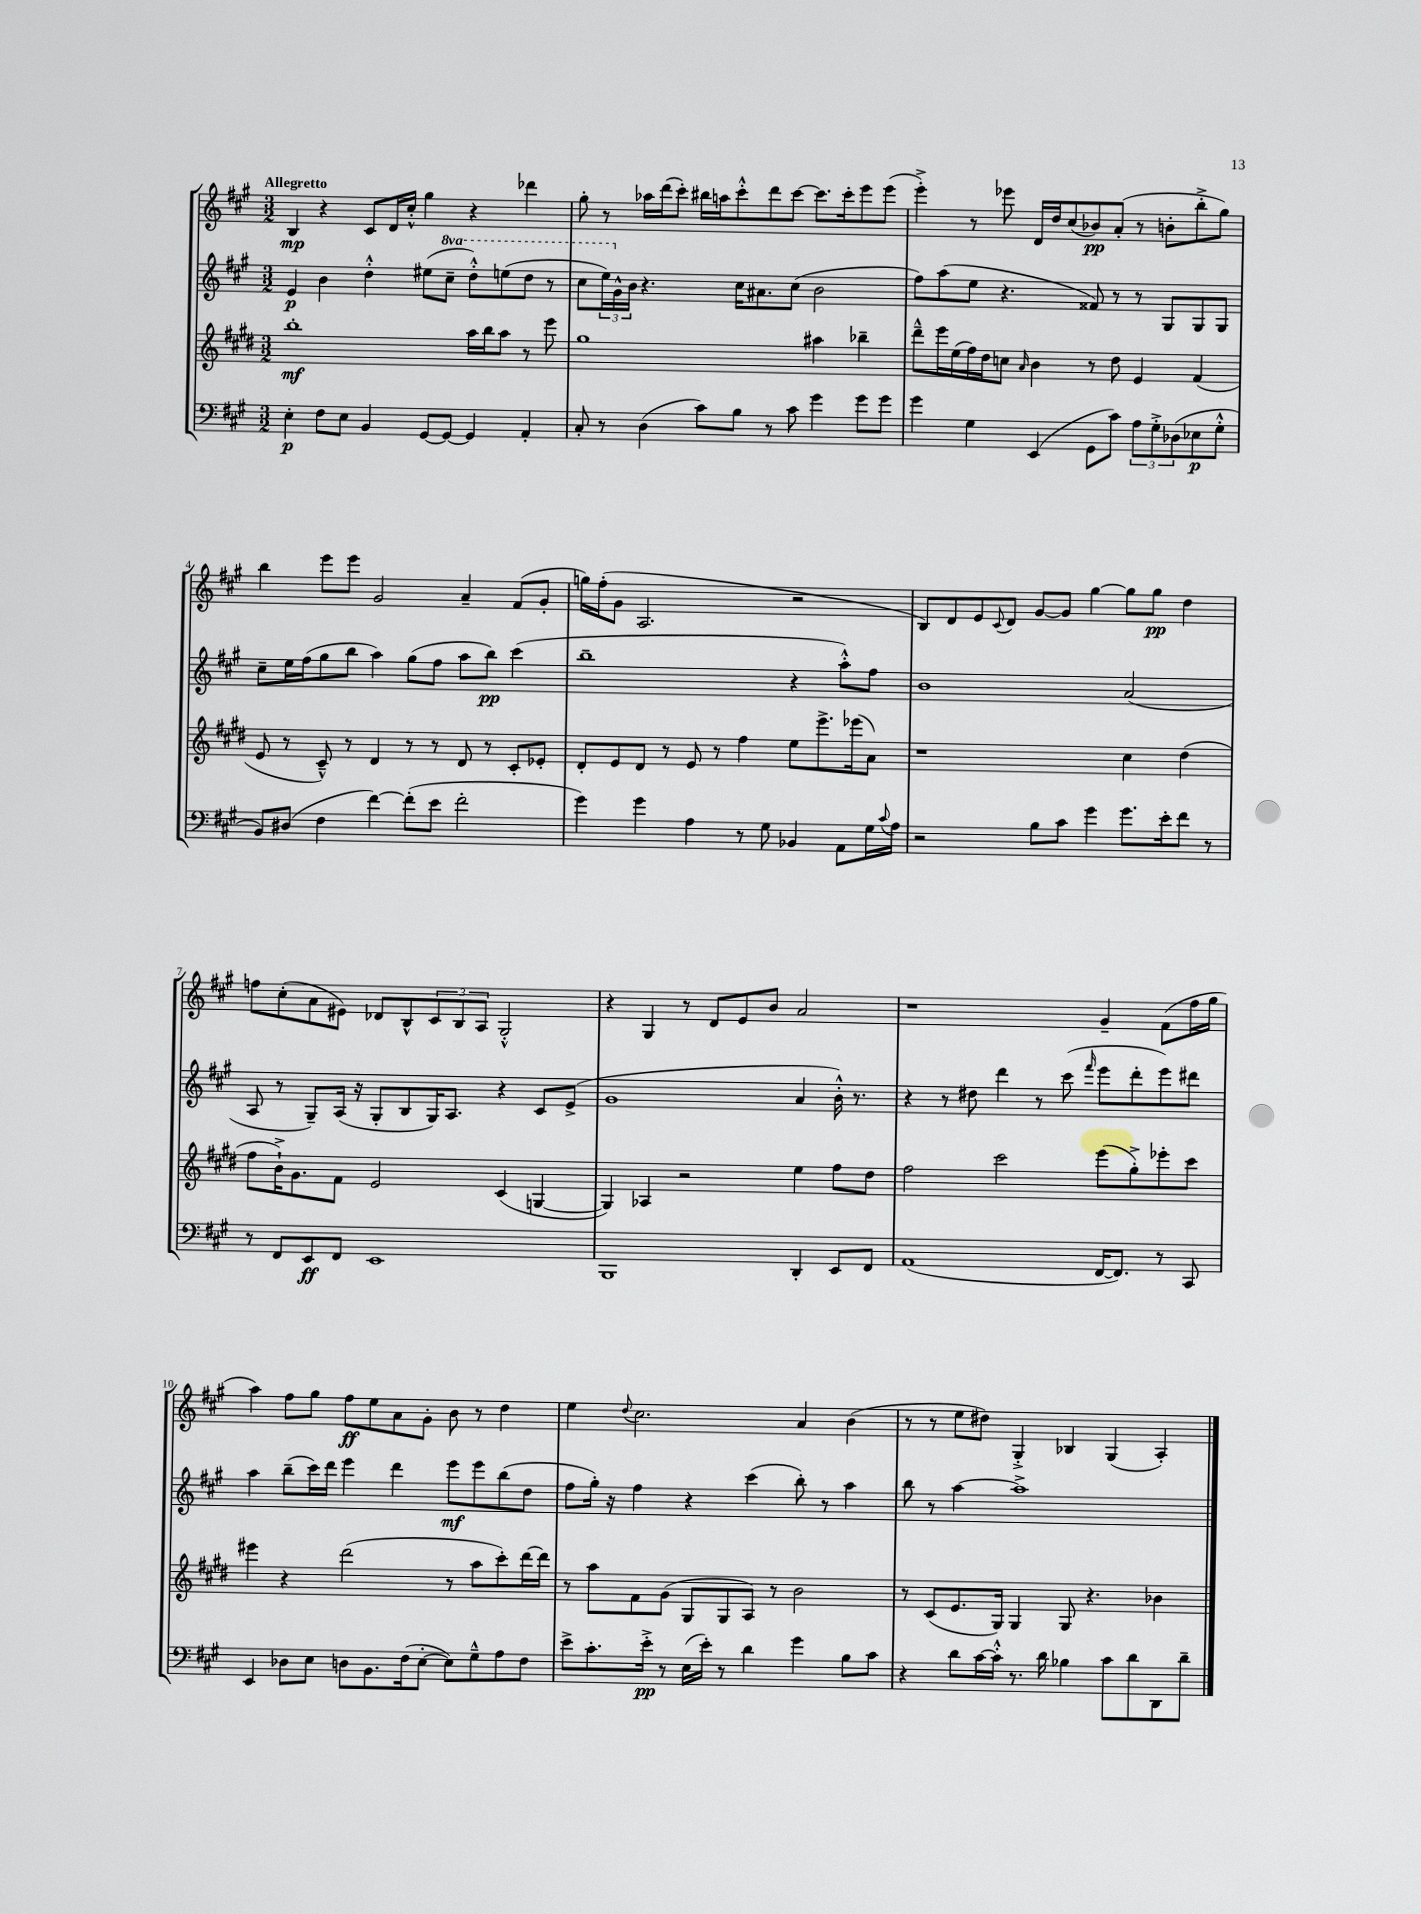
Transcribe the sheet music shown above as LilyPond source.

<<
\new StaffGroup <<
\new Staff = "s0" {
    \clef treble \key a \major \numericTimeSignature \time 3/2 \tempo "Allegretto"
    b4\mp r4 cis'8 d'16 cis''16-.-^ gis''4 r4 des'''4 |
    gis''8-. r8 aes''16 d'''16( cis'''8-.) bis''16 a''16 cis'''8-.-^ d'''8 cis'''8~ cis'''8. cis'''16-. e'''8 e'''8( |
    e'''4-.->) r8 ees'''8 d'16 d''16 cis''8( bes'8\pp) a'8-.( r8 b'8-. b''8-.-> gis''8) |
    b''4 e'''8 e'''8 gis'2 a'4-- fis'8( gis'8-. |
    g''16) fis''16-.( gis'8 a2. r2 |
    b8) d'8 e'8 \appoggiatura { cis'8 } d'8 gis'8~ gis'8 gis''4~ gis''8 gis''8\pp d''4 |
    f''8 cis''8-.( a'8 eis'8) des'8 b8-^ \tuplet 3/2 { cis'8 b8 a8 } gis2-.-^ |
    r4 gis4 r8 d'8 e'8 b'8 a'2 |
    r1 gis'4-- fis'8( fis''16 gis''16 |
    a''4) fis''8 gis''8 fis''8\ff e''8 a'8 gis'8-. b'8 r8 d''4 |
    e''4 \appoggiatura { d''8 } cis''2. a'4 b'4( |
    r8 r8 e''8 dis''8) gis4-.-> bes4 gis4( a4-.) \bar "|." |
}
\new Staff = "s1" {
    \clef treble \key a \major \numericTimeSignature \time 3/2 \set Staff.ottavationMarkups = #ottavation-simple-ordinals
    e'4\p b'4 d''4-.-^ eis''8( \ottava #1 cis'''8-- d'''8-.-^) e'''!8( d'''8 r8 |
    cis'''8 \tuplet 3/2 { e'''16) \ottava #0 gis'16-^ b'16 } r4. cis''16 ais'8. cis''8( b'2 |
    fis''8) a''8( e''8 r4. fisis'8) r8 r8 gis8 gis8 gis8 |
    cis''8-- e''16 fis''16( gis''8 b''8 a''4) gis''8( fis''8 a''8 b''8\pp) cis'''4( |
    b''1-- r4 a''8-.-^) fis''8 |
    b'1 a'2( |
    a8 r8 gis8--) a16( r16 gis8-. b8 gis16) a8. r4 cis'8 e'8->( |
    gis'1 a'4 b'16-.-^) r8. |
    r4 r8 dis''8 d'''4 r8 cis'''8( \grace { fis'''16 } e'''8 d'''8-. e'''8) dis'''8 |
    a''4 b''8--( cis'''16) d'''16 e'''4 d'''4 e'''8\mf e'''8 b''8( d''8 |
    fis''8 gis''16-.) r16 fis''4 r4 cis'''4( b''8-.) r8 a''4 |
    b''8 r8 a''4~ a''1-> \bar "|." |
}
\new Staff = "s2" {
    \clef treble \key e \major \numericTimeSignature \time 3/2
    b''1-.\mf a''16 b''16 a''8 r8 e'''8 |
    gis''1 ais''4 bes''4-- |
    dis'''8---^ e'''16 e''16( fis''16) dis''16 c''8 \grace { a'16 } b'4 r8 dis''8 e'4 fis'4( |
    e'8 r8 cis'8---^) r8 dis'4 r8 r8 dis'8 r8 cis'8-. ees'8-. |
    dis'8-. e'8 dis'8 r8 e'8 r8 fis''4 e''8 e'''8.-> ees'''16( a'8) |
    r1 cis''4 dis''4( |
    fis''8 b'16-!->) gis'8. fis'8 e'2 cis'4( g4~ |
    g4) aes4 r2 e''4 fis''8 dis''8 |
    fis''2 cis'''2 e'''8( gis''8-.->) ees'''8-. cis'''8 |
    eis'''4 r4 dis'''2( r8 a''8 cis'''8-.) dis'''16~ dis'''16 |
    r8 a''8 fis'8 gis'8( gis8 gis8 a8) r8 b'2 |
    r8 cis'8( e'8. gis16) gis4 gis8 r4. bes'4 \bar "|." |
}
\new Staff = "s3" {
    \clef bass \key a \major \numericTimeSignature \time 3/2
    e4-.\p fis8 e8 b,4 gis,8~ gis,8~ gis,4 a,4-. |
    cis8-. r8 d4( cis'8) b8 r8 cis'8 gis'4 gis'8 gis'8 |
    gis'4 gis4 e,4( gis,8 cis'8) \tuplet 3/2 { a8 gis8-.-> des8( } ees8\p gis8-.-^ |
    b,8) dis8( fis4 fis'4~) fis'8-.( e'8 fis'2-. |
    gis'4) gis'4 a4 r8 gis8 bes,4 a,8 gis16 \appoggiatura { cis'8 } a16 |
    r2 b8 cis'8 gis'4 gis'8. e'16-. fis'8 r8 |
    r8 fis,8 e,8\ff fis,8 e,1 |
    b,,1 d,4-. e,8 fis,8 |
    a,1( fis,16~ fis,8.) r8 cis,8 |
    e,4 des8 e8 d8 b,8. fis16( e8~-. e8) gis8---^ a8 fis8 |
    e'8-> cis'8.-. e'16-.->\pp r8 e16( e'16-.) r8 d'4 gis'4 b8 cis'8 |
    r4 d'8 cis'16~ cis'16-.-^ r8. d'16 bes4 cis'8 d'8 d,8 d'8-- \bar "|." |
}
>>
>>
